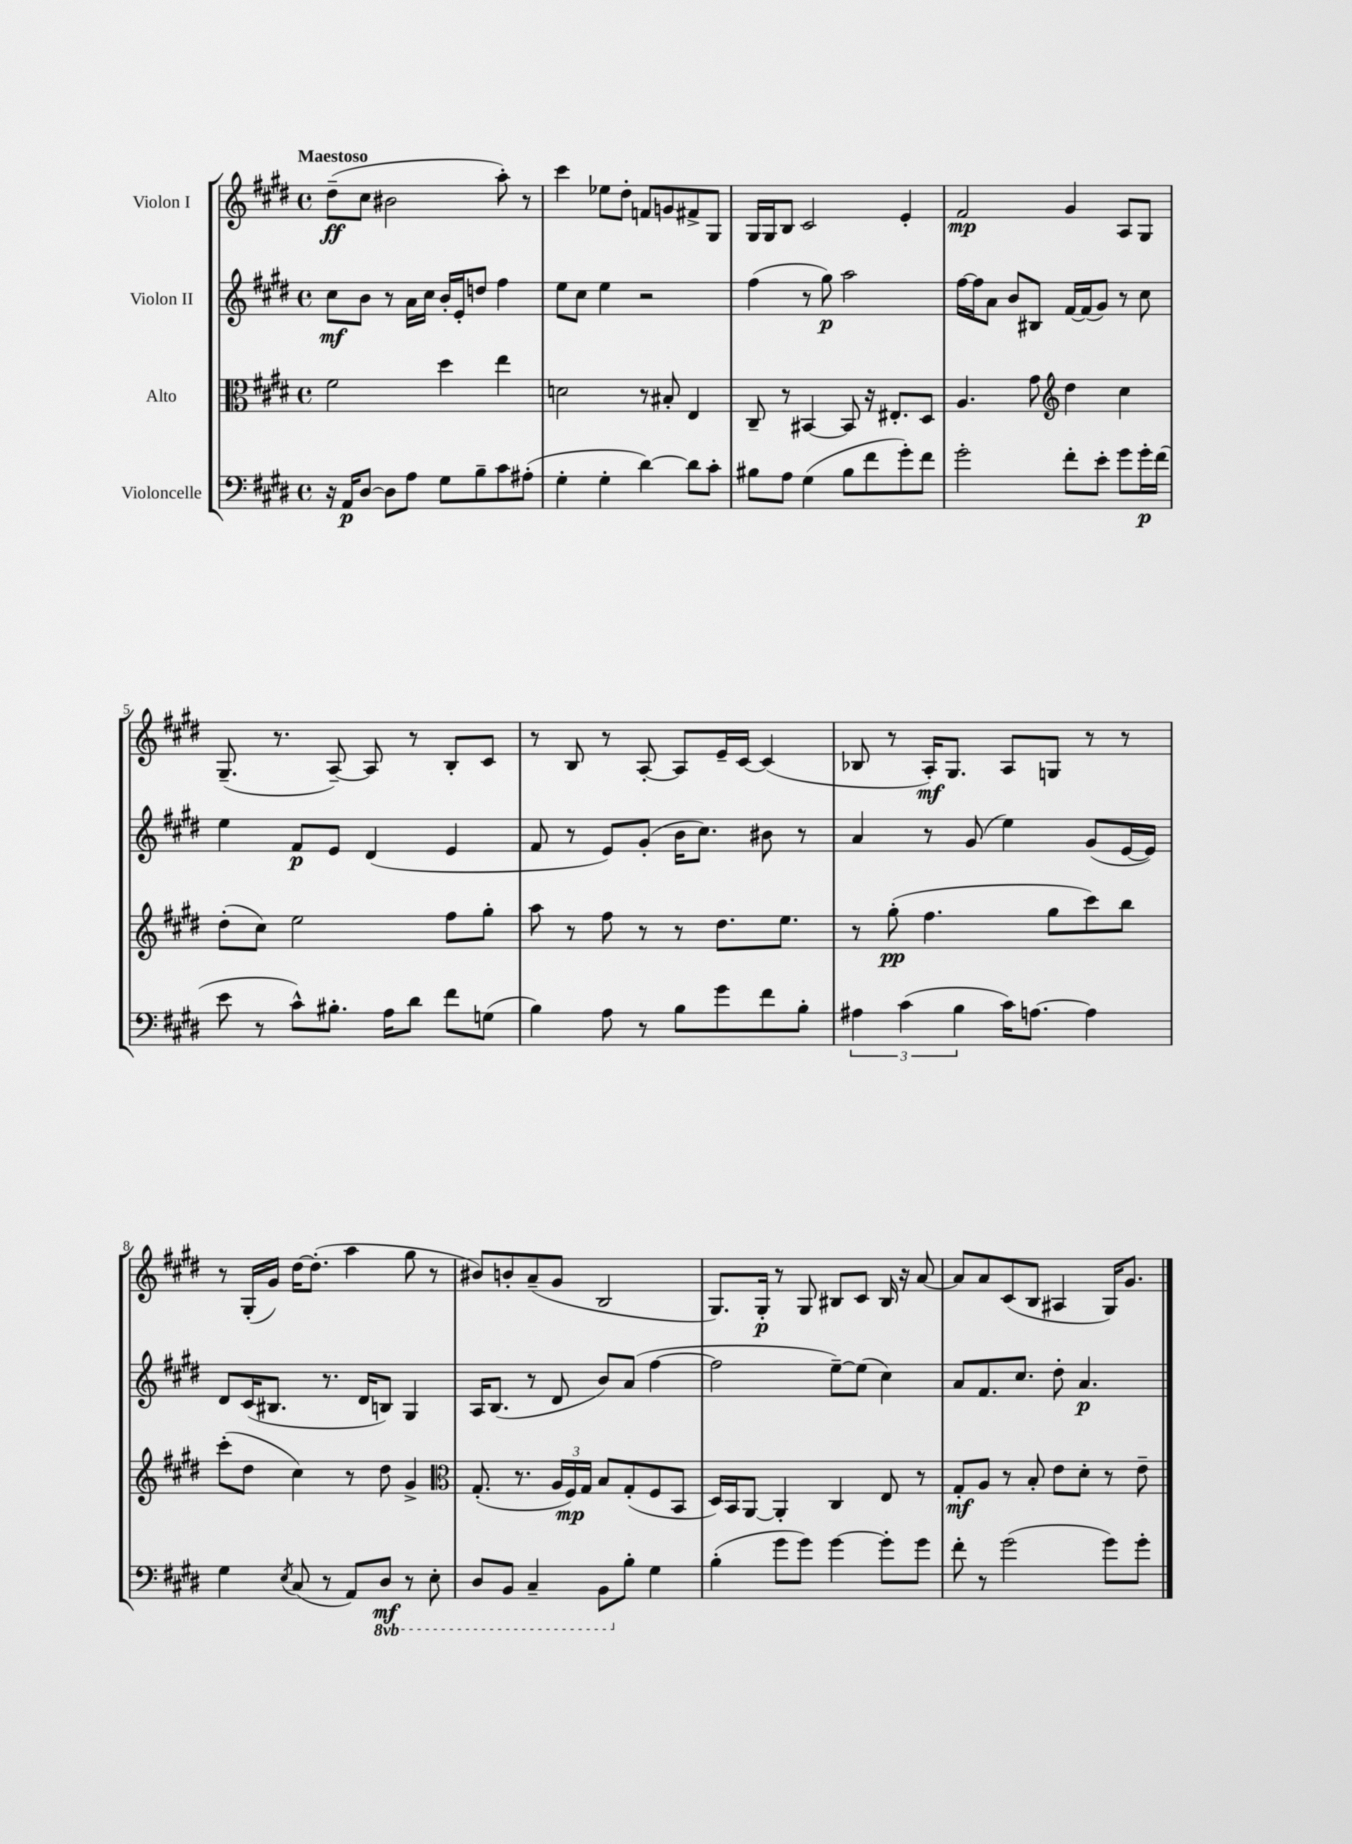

**kern	**kern	**kern	**kern
*staff4	*staff3	*staff2	*staff1
*clefF4	*clefC3	*clefG2	*clefG2
*k[f#c#g#d#]	*k[f#c#g#d#]	*k[f#c#g#d#]	*k[f#c#g#d#]
*M4/4	*M4/4	*M4/4	*M4/4
*met(c)	*met(c)	*met(c)	*met(c)
16r	2f#\	8cc#\L	(8dd#~\L
16AA/LK	.	.	.
[8D#/J	.	8b\J	8cc#\J
8D#\]L	.	8r	2b#\
8A\J	.	16a\LL	.
.	.	16cc#\JJ	.
8G#\L	4dd#\	16b'/LL	.
.	.	16e'/J	.
8B~\	.	8dd/J	.
8c#\	4ee\	4ff#\	8aa'\)
(8A#'\J	.	.	8r
=	=	=	=
4G#'\	2d\	8ee\L	4ccc#\
.	.	8cc#\J	.
4G#'\	.	4ee\	8ee-\L
.	.	.	8dd#'\J
[4d#\)	8r	2r	8f/L
.	8B#'/	.	8g/
8d#\]L	4E/	.	8f#^/
8c#'\J	.	.	8G#/J
=	=	=	=
8B#\L	8C#~/	(4ff#\	16G#/LL
.	.	.	16G#/J
8A\J	8r	.	8B/J
(4G#\	[4BB#/	8r	2c#/
.	.	8gg#\)	.
8B#\L	8BB#/]	2aa\	.
8f#\	16r	.	.
.	8.E#'/L	.	.
8g#'\)	.	.	4e'/
8f#\J	8D#/J	.	.
=	=	=	=
2g#'\	4.A/	[16ff#\LL	2f#/
.	.	16ff#\]J	.
.	.	8a\J	.
.	.	8b/L	.
.	8g#\	8B#/J	.
*	*clefG2	*	*
8f#'\L	4dd#\	[16f#/LL	4g#/
.	.	(16f#/]J	.
8e'\J	.	8g#/J)	.
8g#\L	4cc#\	8r	8A/L
16g#'\L	.	8cc#\	8G#/J
(16f#\JJ	.	.	.
=	=	=	=
8e\	(8dd#'\L	4ee\	(8.G#~/
8r	8cc#\J)	.	.
.	.	.	8.r
8c#^^\L)	2ee\	8f#/L	.
8.B#'\J	.	8e/J	[8A~/)
.	.	(4d#/	8A/]
16A\LK	.	.	.
8d#\J	.	.	8r
8f#\L	8ff#\L	4e/	8B'/L
(8G\J	8gg#'\J	.	8c#/J
=	=	=	=
4B\)	8aa\	8f#/	8r
.	8r	8r	8B/
8A\	8ff#\	8e/L)	8r
8r	8r	(8g#'/J	[8A'/
8B\L	8r	16b\LK	8A/]L
.	.	8.cc#\J)	.
8g#\	8.dd#\L	.	16e~/L
.	.	.	[16c#/JJ
8f#\	.	8b#\	(4c#/]
.	8.ee\J	.	.
8B'\J	.	8r	.
=	=	=	=
6A#\	8r	4a/	8B-/
.	(8gg#'\	.	8r
(6c#\	.	.	.
.	4.ff#\	8r	16A'/LK)
.	.	.	8.G#/J
6B\	.	.	.
.	.	(8g#/	.
16c#\LK)	.	4ee\)	8A/L
[8.A\J	.	.	.
.	8gg#\L	.	8G/J
4A\]	8ccc#\)	(8g#/L	8r
.	8bb\J	[16e/L	8r
.	.	16e/]JJ)	.
=	=	=	=
4G#\	(8ccc#'\L	8d#/L	8r
.	8dd#\J	(16c#/K	(16G#'/LL
.	.	8.B#/J	16g#/JJ)
8qE/	.	.	.
(8C#/	4cc#\)	.	[16dd#\LK
.	.	.	(8.dd#'\]J
8r	.	8.r	.
8AA/L)	8r	.	4aa\
.	.	16d#/LK	.
8DD#/J	8dd#\	8B/J)	.
8r	4g#^/	4G#/	8gg#\
8EE'\	.	.	8r
=	=	=	=
*	*clefC3	*	*
8DD#/L	(8.G#'/	16A/LK	8b#/L)
.	.	(8.B/J	.
8BBB/J	.	.	8b'/
.	8.r	.	.
4CC#~/	.	8r	(8a~/
.	24A/LL	8d#/	8g#/J
.	24F#/)	.	.
.	24G#/JJ	.	.
8BBB\L	8B/L	8b/L)	2B/
8B'\J	(8G#'/	(8a/J	.
4G#\	8F#/	[4ff#\	.
.	8BB/J	.	.
=	=	=	=
(4B'\	16D#/LL)	2ff#\]	8.G#/L)
.	16BB/J	.	.
.	[8AA/J	.	.
.	.	.	16G#'/Jk
8g#\L	4AA'/]	.	8r
8g#\J)	.	.	8G#/
[4g#\	4C#/	[8ee~\L)	8B#/L
.	.	(8ee\]J	8c#/J
8g#'\]L	8E/	4cc#\)	16B#/
.	.	.	16r
8g#\J	8r	.	[8a/
=	=	=	=
8f#'\	8G#'/L	8a/L	8a/]L
8r	8A/J	8.f#/	8a/
(2g#\	8r	.	(8c#/
.	.	8.cc#/J	.
.	8B'/	.	8B/J
.	8e\L	8dd#'\	4A#/
.	8d#'\J	4.a/	.
8g#\L)	8r	.	16G#/LK)
.	.	.	8.g#/J
8g#'\J	8e~\	.	.
==	==	==	==
*-	*-	*-	*-
